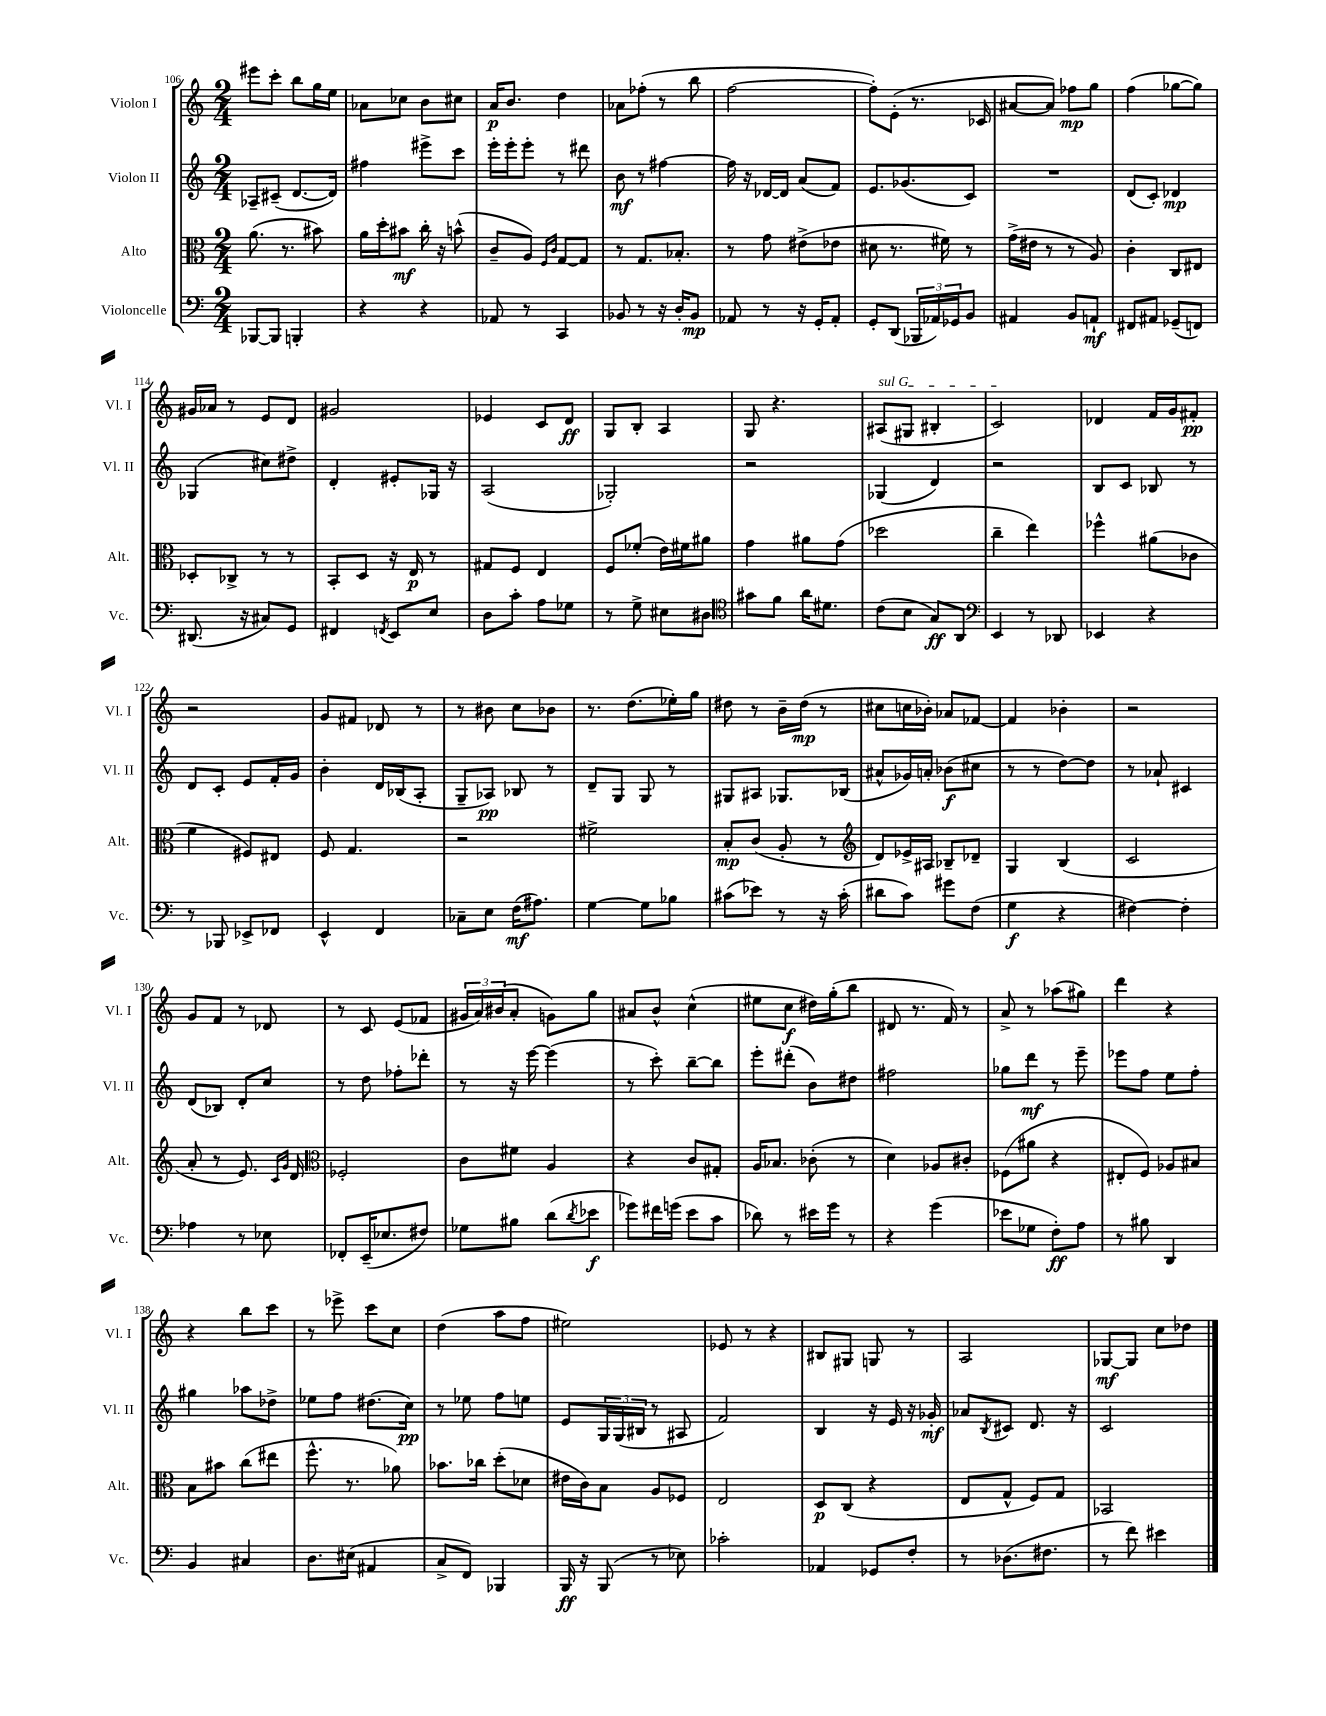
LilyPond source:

<<
\new StaffGroup <<
\new Staff = "s0" \with { instrumentName = "Violon I" shortInstrumentName = "Vl. I" } {
    \clef treble \key c \major \numericTimeSignature \time 2/4
    eis'''8 c'''8-. b''8 g''16 e''16 |
    aes'8 ces''8 b'8 cis''8 |
    a'16\p b'8. d''4 |
    aes'8 fes''8-.( r8 b''8 |
    f''2~ |
    f''8-.) e'8-.( r8. ces'16 |
    ais'8~ ais'8) fes''8\mp g''8 |
    f''4( ges''8~ ges''8) |
    gis'16 aes'16 r8 e'8 d'8 |
    gis'2 |
    ees'4 c'8 d'8\ff |
    g8 b8-. a4 |
    g8 r4. |
    \once \override TextSpanner.bound-details.left.text = \markup { \italic "sul G" } ais8\startTextSpan( gis8 bis4-. |
    c'2\stopTextSpan) |
    des'4 f'16 g'16 fis'8-.\pp |
    r2 |
    g'8 fis'8 des'8 r8 |
    r8 bis'8 c''8 bes'8 |
    r8. d''8.( ees''16-.) g''16 |
    dis''8 r8 b'16-- dis''16\mp( r8 |
    cis''8 c''16 bes'16-.) aes'8 fes'8~ |
    fes'4 bes'4-. |
    r2 |
    g'8 f'8 r8 des'8 |
    r8 c'8 e'8( fes'8 |
    \tuplet 3/2 { gis'16 a'16) bis'16( } a'8-. g'8) g''8 |
    ais'8 b'8-^ c''4-^( |
    eis''8 c''8\f dis''16) g''16-.( b''8 |
    dis'8 r8. f'16) r8 |
    a'8-> r8 aes''8( gis''8) |
    d'''4 r4 |
    r4 b''8 c'''8 |
    r8 ees'''8-> c'''8 c''8 |
    d''4( a''8 f''8 |
    eis''2) |
    ees'8 r8 r4 |
    bis8 gis8 g8 r8 |
    a2 |
    ges8~\mf ges8 c''8 des''8 \bar "|." |
}
\new Staff = "s1" \with { instrumentName = "Violon II" shortInstrumentName = "Vl. II" } {
    \clef treble \key c \major \numericTimeSignature \time 2/4
    aes8-- cis'8--( d'8.~ d'16) |
    fis''4 eis'''8-> c'''8 |
    e'''16-. e'''16-. e'''8-. r8 dis'''8 |
    b'8\mf r8 fis''4~ |
    fis''16 r16 des'16~ des'16 a'8( f'8) |
    e'8. ges'8.( c'8) |
    R2 |
    d'8( c'8-.) des'4\mp |
    ges4( cis''8) dis''8-> |
    d'4-. eis'8-. ges16 r16 |
    a2( |
    ges2-.) |
    r2 |
    ges4( d'4) |
    r2 |
    b8 c'8 bes8 r8 |
    d'8 c'8-. e'8 f'16-. g'16 |
    b'4-. d'16 bes16( a8-. |
    g8-- aes8\pp) bes8 r8 |
    d'8-- g8 g8 r8 |
    gis8 ais8 ges8. bes16( |
    ais'8-^ ges'16) a'16-. bes'8\f( cis''8 |
    r8 r8 d''8~) d''8 |
    r8 aes'8-! cis'4 |
    d'8( bes8) d'8-. c''8 |
    r8 d''8 fes''8-. des'''8-. |
    r8 r16 e'''16~ e'''4( |
    r8 c'''8-.) b''8~-- b''8 |
    e'''8-. dis'''8-.( b'8) dis''8 |
    fis''2 |
    ges''8 d'''8\mf r8 e'''8-- |
    ees'''8 f''8 e''8 f''8-. |
    gis''4 aes''8 des''8-> |
    ees''8 f''8 dis''8.( c''16\pp) |
    r8 ees''8 f''8 e''8 |
    e'8 \tuplet 3/2 { g16 g16( bis16 } r8 ais8 |
    f'2) |
    b4 r16 e'16 r16 ges'16-.\mf |
    aes'8 \acciaccatura { b8 } cis'8 d'8. r16 |
    c'2 \bar "|." |
}
\new Staff = "s2" \with { instrumentName = "Alto" shortInstrumentName = "Alt." } {
    \clef alto \key c \major \numericTimeSignature \time 2/4
    a'8.( r8. bis'8) |
    a'16 d''16-. bis'8\mf c''16-. r16 b'8-^( |
    c'8-- a8) \grace { f16 c'16 } g8~ g8 |
    r8 g8. bes8.-. |
    r8 g'8 eis'8->( ees'8 |
    dis'8 r8. fis'16) r8 |
    g'16->( eis'16 r8 r8 a8) |
    c'4-. c8 eis8 |
    des8-. ces8-> r8 r8 |
    b,8-. d8 r16 e16\p r8 |
    gis8 f8 e4 |
    f8 fes'8-.( e'16) fis'16 ais'8 |
    g'4 ais'8 g'8( |
    des''2 |
    c''4-- e''4) |
    fes''4-^ ais'8( ces'8 |
    f'4 fis8) eis8 |
    f8 g4. |
    r2 |
    fis'2-> |
    b8-.\mp c'8( a8-. r8 |
    \clef treble d'8) ees'16-> ais16 bes8-- des'8-- |
    g4 b4( |
    c'2 |
    a'8-. r8 e'8.) \grace { c'16 g'16 } d'16 |
    \clef alto fes2-. |
    c'8 fis'8 a4 |
    r4 c'8 gis8-. |
    a16 bes8. ces'8-.( r8 |
    d'4) aes8 cis'8-. |
    fes8( ais'8 r4 |
    eis8-. f8) aes8 bis8 |
    b8 bis'8 c''8( eis''8 |
    f''8.-^ r8. aes'8) |
    bes'8. ces''16 d''8-.( des'8 |
    eis'16 c'16) b8 a8 fes8 |
    e2 |
    d8\p c8( r4 |
    e8 g8-^ f8) g8 |
    bes,2 \bar "|." |
}
\new Staff = "s3" \with { instrumentName = "Violoncelle" shortInstrumentName = "Vc." } {
    \clef bass \key c \major \numericTimeSignature \time 2/4
    bes,,8~ bes,,8 b,,4-. |
    r4 r4 |
    aes,8 r8 c,4 |
    bes,8 r8 r16 d16-. bes,8\mp |
    aes,8 r8 r16 g,16-. aes,8-. |
    g,8-. d,8( \tuplet 3/2 { bes,,16 aes,16) ges,16 } b,8 |
    ais,4 b,8 a,8-!\mf |
    fis,8 ais,8 ges,8--( f,8) |
    dis,8.( r16 cis8) g,8 |
    fis,4 \acciaccatura { f,8 } e,8 e8 |
    d8 c'8-. a8 ges8 |
    r8 g8-> eis8 dis8 |
    \clef tenor gis'8 f'8 a'16 dis'8. |
    c'8( b8 g8\ff) a,8 |
    \clef bass e,4 r8 des,8 |
    ees,4 r4 |
    r8 bes,,8 ees,8-> fes,8 |
    e,4-^ f,4 |
    ces8-- e8 f16\mf( ais8.) |
    g4~ g8 bes8 |
    cis'8( ees'8) r8 r16 cis'16-.( |
    dis'8 c'8) gis'8 f8( |
    g4\f r4 |
    fis4~) fis4-. |
    aes4 r8 ees8 |
    fes,8-. e,16--( ees8. fis8) |
    ges8 bis8 d'8( \acciaccatura { d'8 } ees'8\f |
    ges'8) fis'16 g'16( e'8 c'8 |
    des'8) r8 eis'16 g'16 r8 |
    r4 g'4( |
    ees'8 ges8 f8-.\ff) a8 |
    r8 bis8 d,4 |
    b,4 cis4 |
    d8. eis16( ais,4 |
    c8-> f,8) bes,,4 |
    b,,16\ff r16 b,,8( r8 ees8) |
    ces'2-. |
    aes,4 ges,8 f8-. |
    r8 des8.( fis8. |
    r8 f'8) eis'4 \bar "|." |
}
>>
>>
\layout { \context { \Score currentBarNumber = #106 } }
